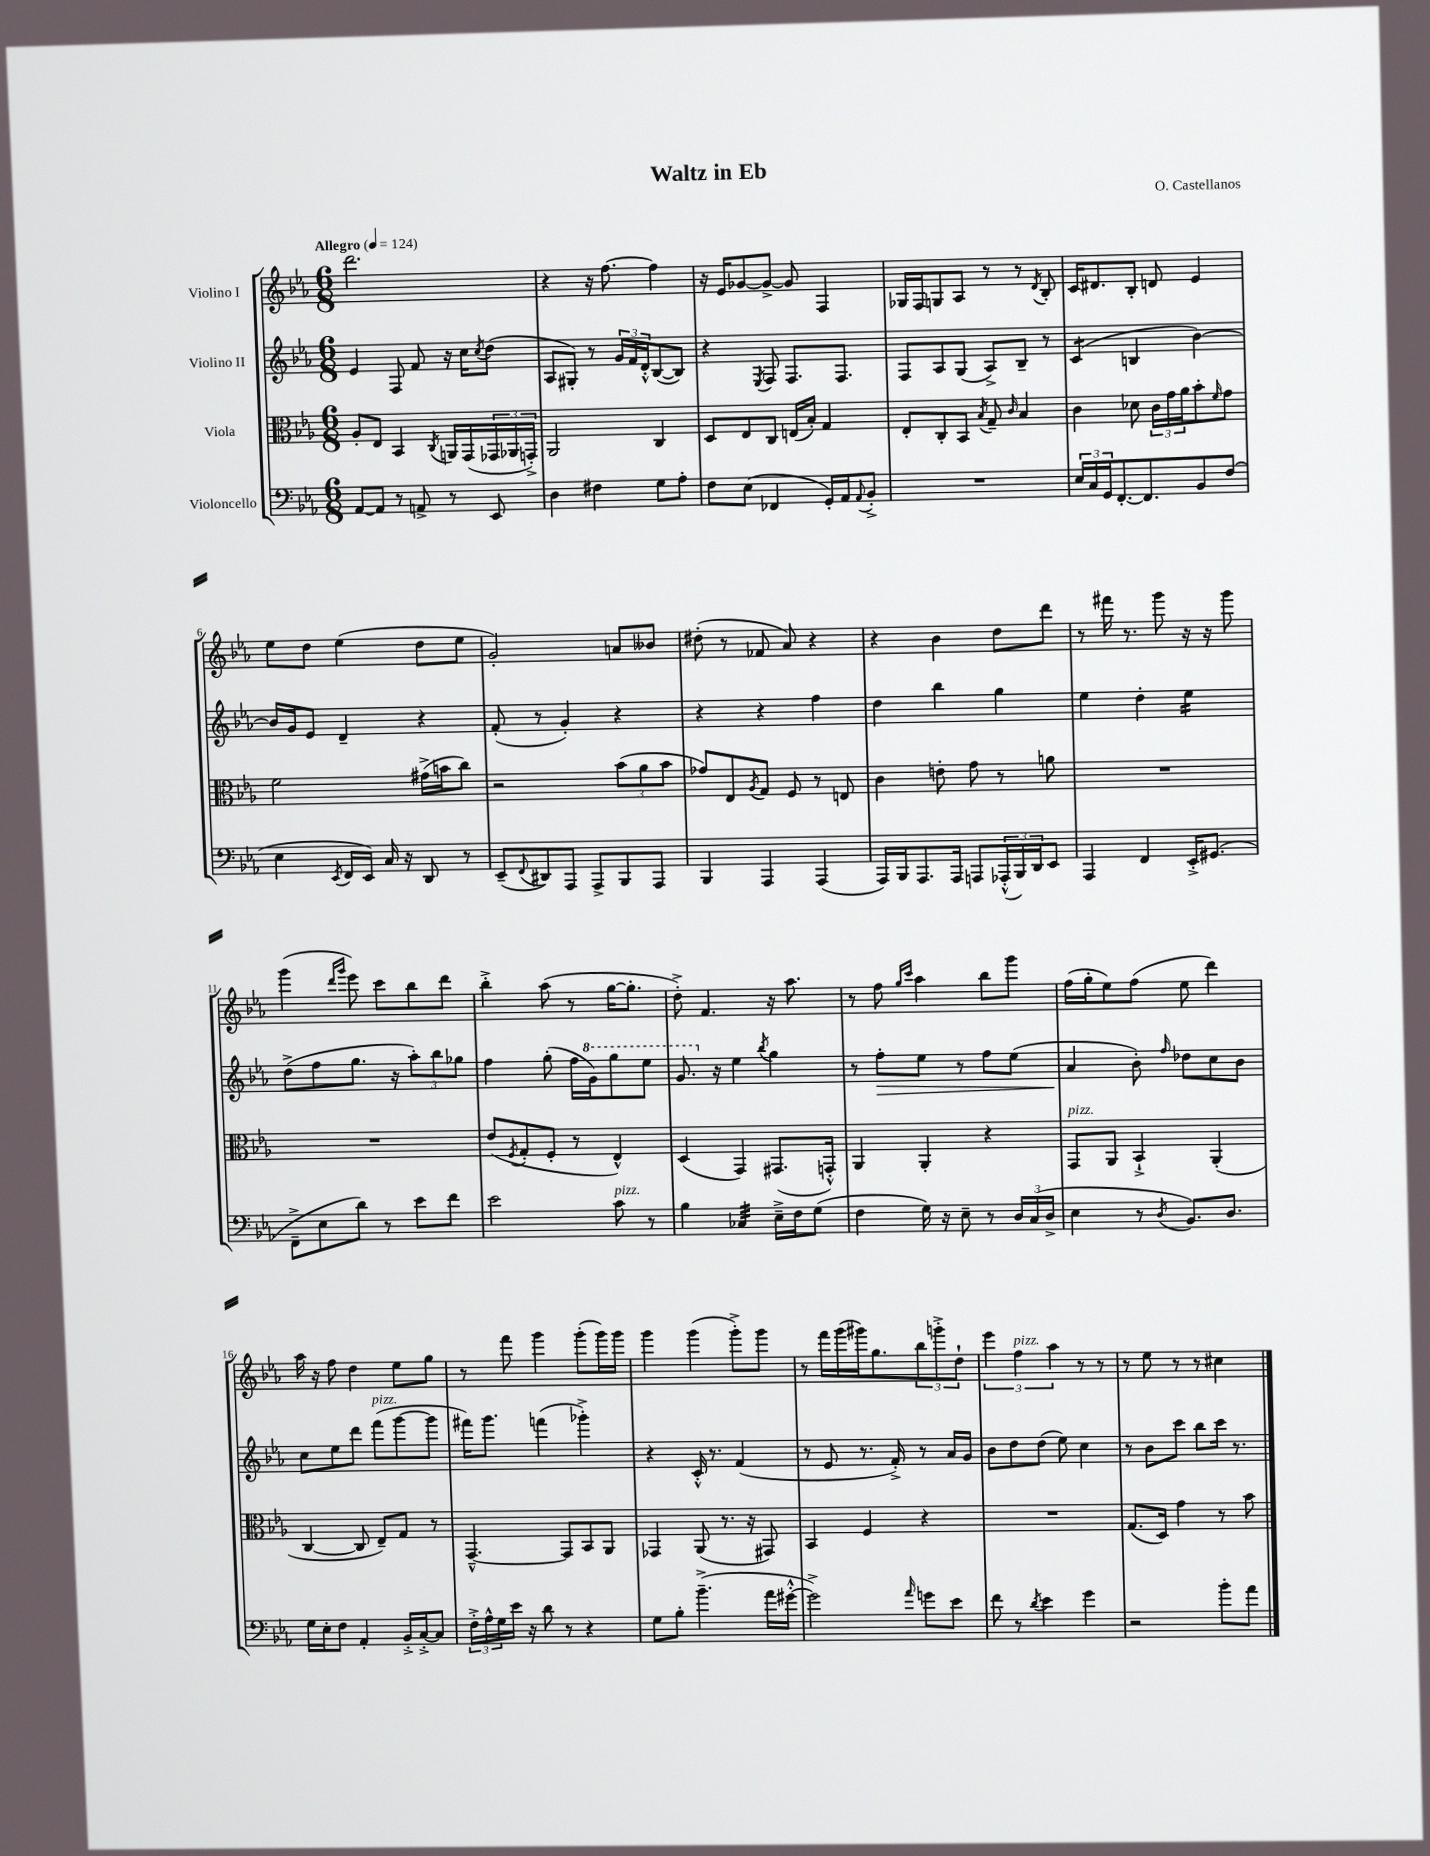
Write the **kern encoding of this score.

**kern	**kern	**kern	**kern
*staff4	*staff3	*staff2	*staff1
*clefF4	*clefC3	*clefG2	*clefG2
*k[b-e-a-]	*k[b-e-a-]	*k[b-e-a-]	*k[b-e-a-]
*M6/8	*M6/8	*M6/8	*M6/8
*MM124	*MM124	*MM124	*MM124
[8AA-/L	8A-'/L	4e-/	2.ddd\
8AA-/]J	8E-/J	.	.
8r	4BB-/	8F/	.
8AA^/	.	8f/	.
.	8qC/	.	.
8r	16AA/LL	16r	.
.	(16GG/	16cc\LK	.
.	.	8qcc/	.
8EE-/	24GG-/	(8dd\J	.
.	24AA-/	.	.
.	24GG'^/JJ)	.	.
=	=	=	=
4D\	2AA-/	8A-/L	4r
.	.	8G#'/J)	.
4F#\	.	8r	16r
.	.	.	[8.ff\
.	.	24g/LL	.
.	.	24f/	.
.	.	24d'^^/J	.
8G\L	4C/	([8B-/	4ff\]
8A-'\J	.	8B-/]J)	.
=	=	=	=
8F\L	8D/L	4r	16r
.	.	.	16e-/LK
(8E-\J	8E-/	.	[8g-/
.	.	8qE-/	.
4FF-/	8C/J	8F/	8g-^/_J
.	(16E/LL	8.F/L	8g-/]
.	16B-'/JJ)	.	.
16GG'/LL)	4G/	.	4F/
16AA-/J	.	8.F/J	.
8qqAA-/	.	.	.
8BB-'^/J	.	.	.
=	=	=	=
2.r	8E-'/L	8F/L	16G-/LL
.	.	.	16F/J
.	8C'/	8A-/	8G/
.	8BB-/J	(8G/J	8A-/J
.	8qB-/	.	.
.	8G~/	8A-^/L)	8r
.	16qqc/	.	.
.	4B-/	8B-~/J	8r
.	.	.	8qd/
.	.	8r	8B-'/
=	=	=	=
24E-/LL	4c\	(4c/	16c/LK
24C/	.	.	.
.	.	.	8.d#/
24GG/J	.	.	.
[8.FF'/	.	.	.
.	8d-\	4B/	8B-'/J
8.FF/]	.	.	.
.	24c\LL	.	8d/
.	24g\	.	.
.	24a-\J	.	.
8BB-/	8b-'\	[4b-\)	4e-/
.	16qqf/	.	.
(8F/J	8g\J	.	.
=	=	=	=
4E-\	2f\	16b-/]LL	8ee-\L
.	.	16g/J	.
.	.	8e-/J	8dd\J
8qEE-/	.	.	.
16FF/LL	.	4d~/	(4ee-\
16EE-/JJ)	.	.	.
16C/	.	.	.
16r	.	.	.
8DD/	(16g#^\LL	4r	8dd\L
.	16b\J	.	.
8r	8cc\J)	.	8ee-\J
=	=	=	=
(8EE-~/L	2r	(8f'/	2g'/)
8qqFF/	.	.	.
8DD#/)	.	8r	.
8AAA-/J	.	4g'/)	.
8AAA-^/L	.	.	.
8BBB-/	(12b-\L	4r	8a/L
.	12a-\	.	.
8AAA-/J	.	.	8b--/J
.	12b-\J	.	.
=	=	=	=
4BBB-/	8g-/L)	4r	(8dd#'\
.	8E-/	.	8r
.	8qA-/	.	.
4AAA-/	8G/J	4r	8f-/
.	8F/	.	8a-/)
(4AAA-/	8r	4ff\	4r
.	8E/	.	.
=	=	=	=
16AAA-/LL)	4c\	4dd\	4r
16BBB-/J	.	.	.
8.AAA-/	.	.	.
.	8e'\	4bb-\	4b-\
16AAA-/Jk	.	.	.
8AAA/L	8g\	.	.
(24AAA-'^^/L	8r	4gg\	8dd\L
24BBB-/)	.	.	.
24DD/J	.	.	.
8EE-/J	8a\	.	8ddd\J
=	=	=	=
4AAA-/	2.r	4ee-\	8r
.	.	.	16fff#\
.	.	.	8.r
4FF/	.	4dd'\	.
.	.	.	8ggg\
16EE-'^/LK	.	4ee-\	16r
(8.GG#/J	.	.	16r
.	.	.	8ggg\
=	=	=	=
8FF~^\L	2.r	(8dd^\L	(4ggg\
8E-\	.	8ff\	.
.	.	.	16qqddd/LL
.	.	.	16qqggg/JJ
8d\J)	.	8.gg\J	8eee-\)
8r	.	.	8ccc\L
.	.	16r	.
8e-\L	.	12aa-'\L)	8bb-\
.	.	12bb-\	.
8f\J	.	.	8ddd\J
.	.	12gg-\J	.
=	=	=	=
2e-\	(8e-/L	4ff\	4bb-'^\
.	8qF/	.	.
.	8G'/	.	.
.	8F'/J	(8gg'\	(8aa-\
.	8r	16ff\LL	8r
.	.	16gg\J)	.
8c\	4E-^^/)	8ggg\	[16gg\LK
.	.	.	8.gg'\]J
8r	.	8eee-\J	.
=	=	=	=
4B-\	(4D/	8.gg/	8dd'^\)
.	.	.	4.f/
.	.	16r	.
4C-/	4GG/)	4ee-\	.
.	.	8qbb-/	.
16E-~^\LL	(8.GG#/L	4gg\	16r
16F\J	.	.	8.aa-\
(8G\J	.	.	.
.	16GG'^^/Jk)	.	.
=	=	=	=
4F\	4AA-/	8r	8r
.	.	8ff'\L	8ff\
.	.	.	16qqgg/LL
.	.	.	16qqccc/JJ
16G\)	4AA-'/	8ee-\J	4aa-\
16r	.	.	.
8E-~\	.	8r	.
8r	4r	8ff\L	8bb-\L
24D/LL	.	(8ee-\J	8ggg\J
(24C/	.	.	.
24D^/JJ	.	.	.
=	=	=	=
4E-\	8GG/L	4a-/	(16ff\LL
.	.	.	16gg'\J
.	8AA-/J	.	8ee-\)
8r	4BB-`^/	8b-'\)	(8ff\J
8qD/	.	16qqff/	.
8.BB-/L)	.	8dd-\L	8ee-\
.	(4AA-'/	8cc\	4ddd\)
8.D/J	.	.	.
.	.	8b-\J	.
=	=	=	=
16G\LL	[4C/	8cc\L	16aa-\
16E-'\J	.	.	16r
8F\J	.	8ee-\	8ff\
4AA-'/	8C/]	8ddd\J	4dd\
.	8E-~/L)	(8fff\L	.
16BB-'^/LL	8G/J	[8ggg\	8ee-\L
[16C'^/J	.	.	.
8C/]J	8r	8ggg\]J	8gg\J
=	=	=	=
24F'^\LL	[4.GG~^^/	16fff#\LK)	8r
24A-^^\	.	.	.
.	.	8.ggg\J	.
24G\	.	.	.
16e-\JJ	.	.	8fff\
16r	.	.	.
8d\	.	(4fff\	4ggg\
8r	8GG/]L	.	.
4r	8BB-/	4ggg-'^\)	(8ggg'\L
.	8AA-/J	.	16ggg\L)
.	.	.	16ggg\JJ
=	=	=	=
8G\L	4GG-/	4r	4ggg\
8B-'\J	.	.	.
(4.b-~^\	(8AA-/	16c'^^/	(4ggg\
.	.	8.r	.
.	8.r	.	.
.	.	(4f/	8ggg'^\L)
.	16r	.	.
16a-\LL	8GG#/)	.	8ggg\J
[16g#'^^\JJ	.	.	.
=	=	=	=
2g#^\])	4BB-/	8r	8r
.	.	8e-/	16fff\LL
.	.	.	(16ggg\
.	4F/	8.r	16ggg#\J)
.	.	.	8.gg\
.	.	16f'^/)	.
16qqa-/	.	.	.
8g\L	4r	8r	12bb-\
.	.	.	12ggg'^\
8e-\J	.	16a-/LL	.
.	.	.	12dd`\J
.	.	16g/JJ	.
=	=	=	=
8f\	2.r	8b-\L	6eee-\
8r	.	8dd\	.
.	.	.	6ff\
8qd/	.	.	.
4e-\	.	(8dd\J	.
.	.	.	6aa-\
.	.	8ee-\)	.
4g\	.	4cc\	8r
.	.	.	8r
=	=	=	=
2r	(8.G/L	8r	8r
.	.	8b-\L	8ee-\
.	16D/Jk)	.	.
.	4g\	8ccc\J	8r
.	.	8bb-\L	8r
8b-'\L	8r	16ccc\Jk	4cc#\
.	.	8.r	.
8a-\J	8b-\	.	.
==	==	==	==
*-	*-	*-	*-
